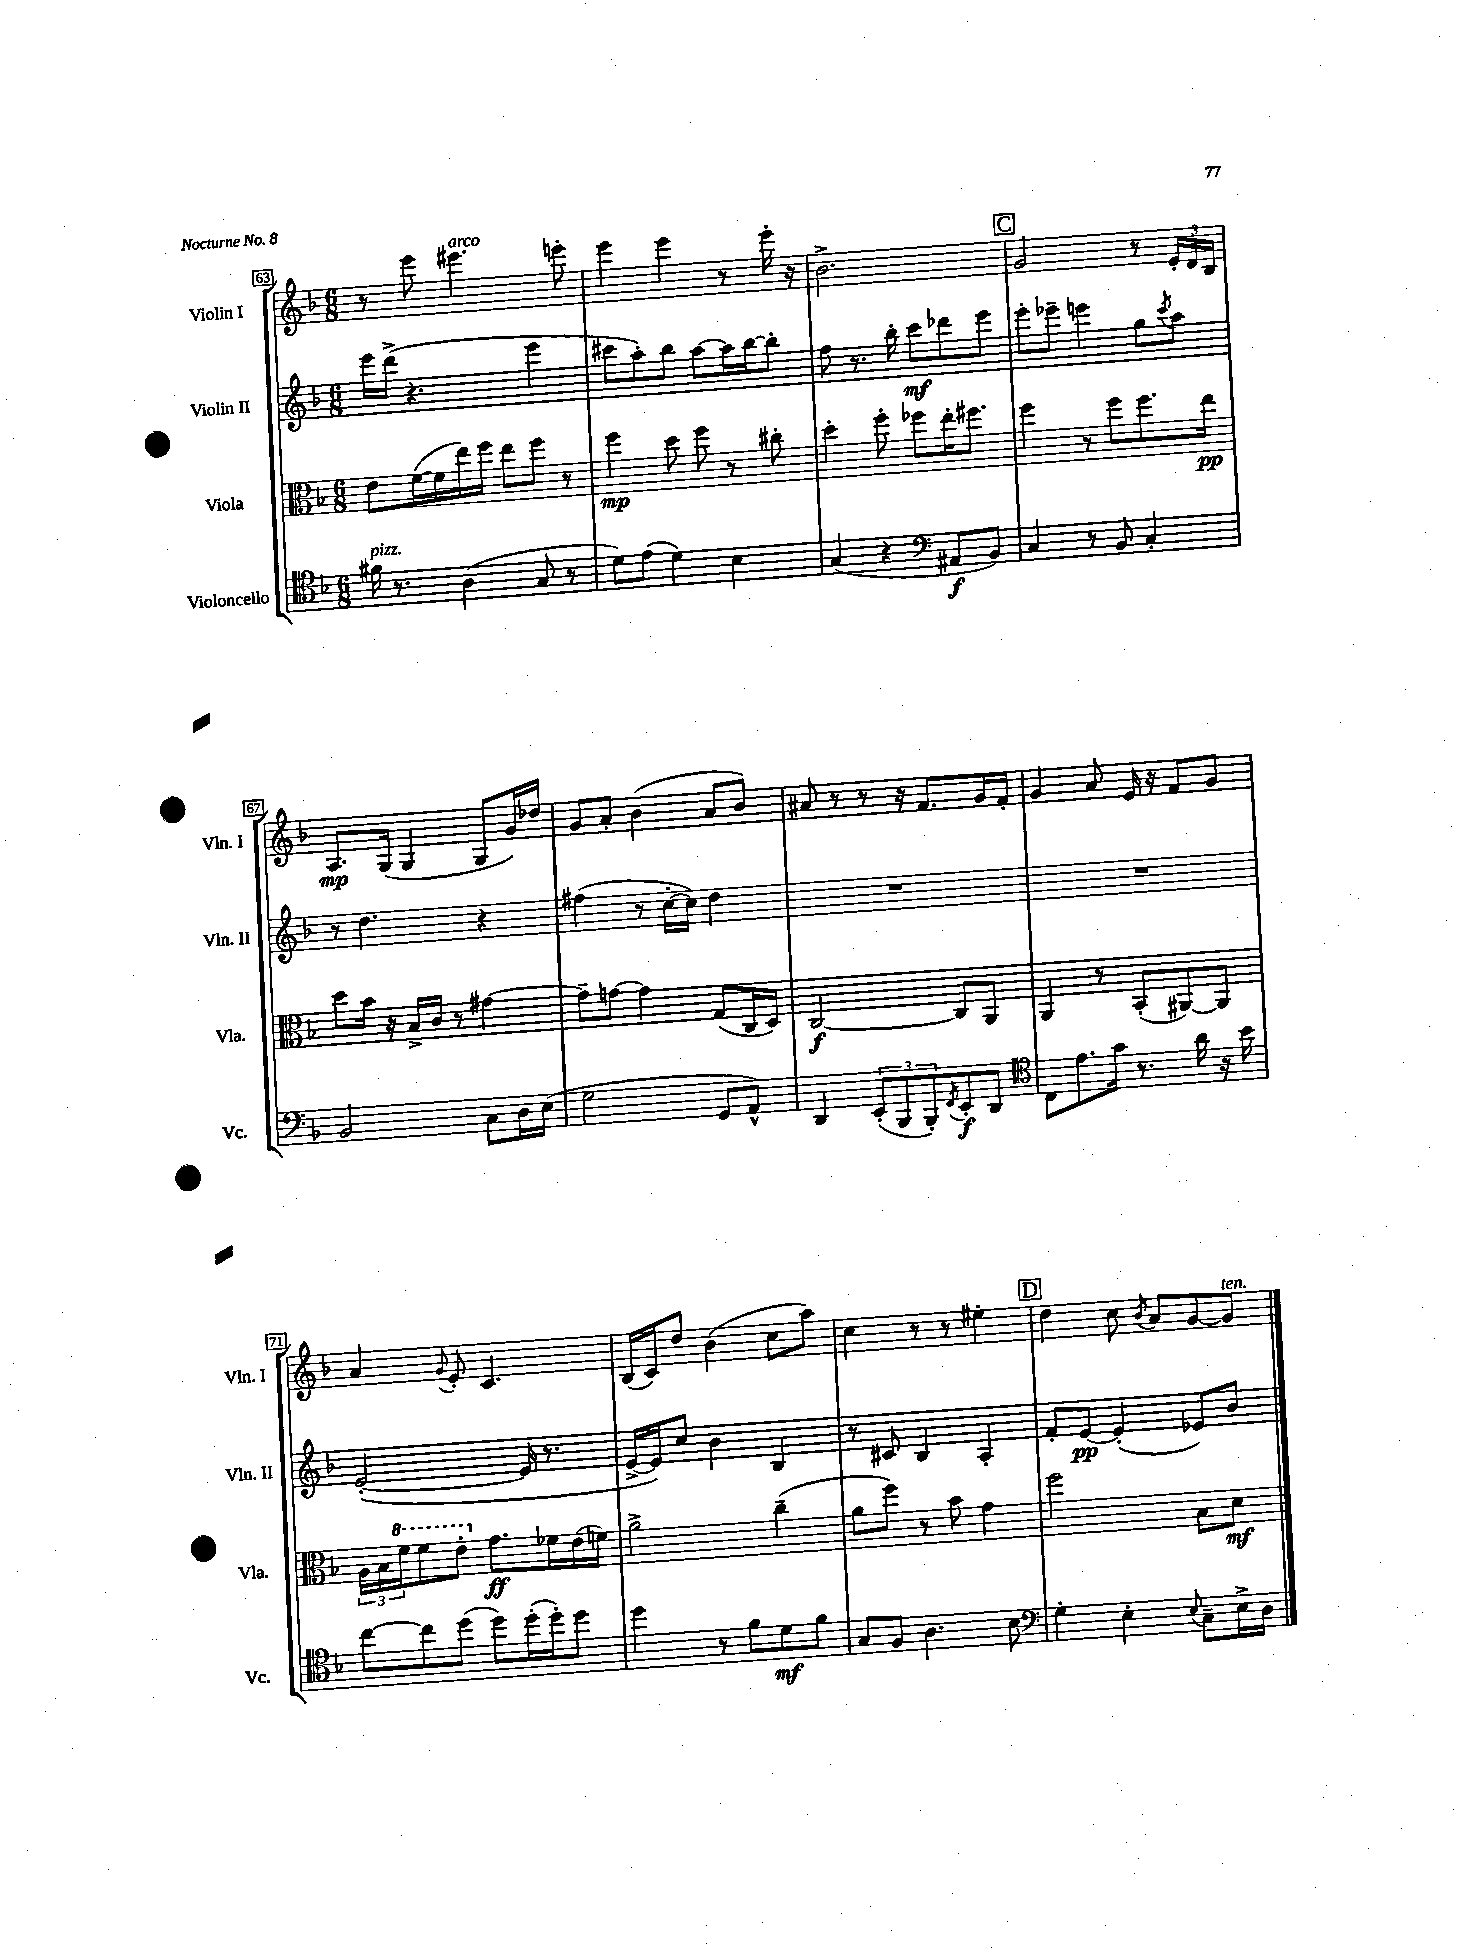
<<
\new StaffGroup <<
\new Staff = "s0" \with { instrumentName = "Violin I" shortInstrumentName = "Vln. I" } {
    \clef treble \key f \major \numericTimeSignature \time 6/8
    r8 e'''8 eis'''4.^\markup { \italic "arco" } e'''8-. |
    e'''4 e'''4 r8 e'''16-. r16 |
    bes'2.-> |
    \mark \markup { \box "C" } g'2 r8 \tuplet 3/2 { e'16-. d'16 bes16 } |
    a8.\mp g16( g4 g8 g'16) des''16 |
    g'8 a'8-. bes'4( a'8 bes'8) |
    ais'8 r8 r8 r16 f'8. g'16 f'16-. |
    g'4 a'8 e'16 r16 f'8 g'8 |
    a'4 \appoggiatura { g'8 } e'8-. c'4. |
    bes16( c'16) d''8 bes'4( c''8 a''8) |
    c''4 r8 r8 eis''4-. |
    \mark \markup { \box "D" } d''4 c''8 \acciaccatura { bes'8 } a'8 g'8~ g'8^\markup { \italic "ten." } \bar "|." |
}
\new Staff = "s1" \with { instrumentName = "Violin II" shortInstrumentName = "Vln. II" } {
    \clef treble \key f \major \numericTimeSignature \time 6/8
    e'''16 d'''16->( r4. e'''4 |
    cis'''8 a''8-.) bes''8 a''8~ a''16 bes''16~ bes''8-. |
    f''8 r8. bes''16-. c'''8\mf des'''8 e'''8 |
    \mark \markup { \box "C" } e'''8-. ees'''8-- e'''4 g''8 \acciaccatura { c'''8 } a''8 |
    r8 d''4. r4 |
    fis''4( r8 c''16~-. c''16) d''4 |
    R2. |
    R2. |
    e'2~-.( e'16 r8. |
    e'16~-> e'16) c''8 bes'4 bes4 |
    r8 cis'8 bes4 a4-. |
    \mark \markup { \box "D" } f'8-. e'8~\pp e'4-.( ees'8) bes'8 \bar "|." |
}
\new Staff = "s2" \with { instrumentName = "Viola" shortInstrumentName = "Vla." } {
    \clef alto \key f \major \numericTimeSignature \time 6/8
    e'8 f'16~( f'16 e''16) f''16 e''8 f''8 r8 |
    f''4\mp d''8 f''8 r8 cis''8-. |
    d''4-. f''8-. fes''8 e''16-. fis''8. |
    \mark \markup { \box "C" } f''4 r8 f''8 f''8. e''16\pp |
    d''8 bes'16 r16 bes16-> c'16 r8 gis'4~ |
    gis'8-- g'8~ g'4 g8( c16 d16) |
    c2~\f c8 a,8 |
    a,4 r8 bes,8-.( ais,8~) ais,8 |
    \tuplet 3/2 { a16 bes16 \ottava #1 f''16 } f''8 e''8-. \ottava #0 g'8.\ff fes'16 e'16( f'16) |
    a'2-> c''4--( |
    a'8 f''8) r8 bes'8 g'4 |
    \mark \markup { \box "D" } f''2 bes8 d'8\mf \bar "|." |
}
\new Staff = "s3" \with { instrumentName = "Violoncello" shortInstrumentName = "Vc." } {
    \clef tenor \key f \major \numericTimeSignature \time 6/8
    fis'16^\markup { \italic "pizz." } r8. a4( g8 r8 |
    d'8) e'8( d'4) bes4 |
    g4( r4 \clef bass ais,8\f bes,8) |
    \mark \markup { \box "C" } c4 r8 bes,8 c4-. |
    bes,2 c8 d16 e16( |
    g2 g,8 a,8-^) |
    d,4 \tuplet 3/2 { e,8-.( bes,,8 bes,,8-.) } \acciaccatura { f,8 } e,8-.\f d,8 |
    \clef tenor c8 e'8. g'16 r8. a'16 r16 bes'16 |
    c''8~ c''8 d''8( d''8) d''16-.( d''16-.) d''8 |
    d''4 r8 f'8 d'8\mf f'8 |
    g8 f8 a4. bes8 |
    \mark \markup { \box "D" } \clef bass g4-. e4-. \appoggiatura { e8 } c8-- e16-> d16 \bar "|." |
}
>>
>>
\layout { \context { \Score currentBarNumber = #63 \override BarNumber.stencil = #(make-stencil-boxer 0.1 0.3 ly:text-interface::print) } }
